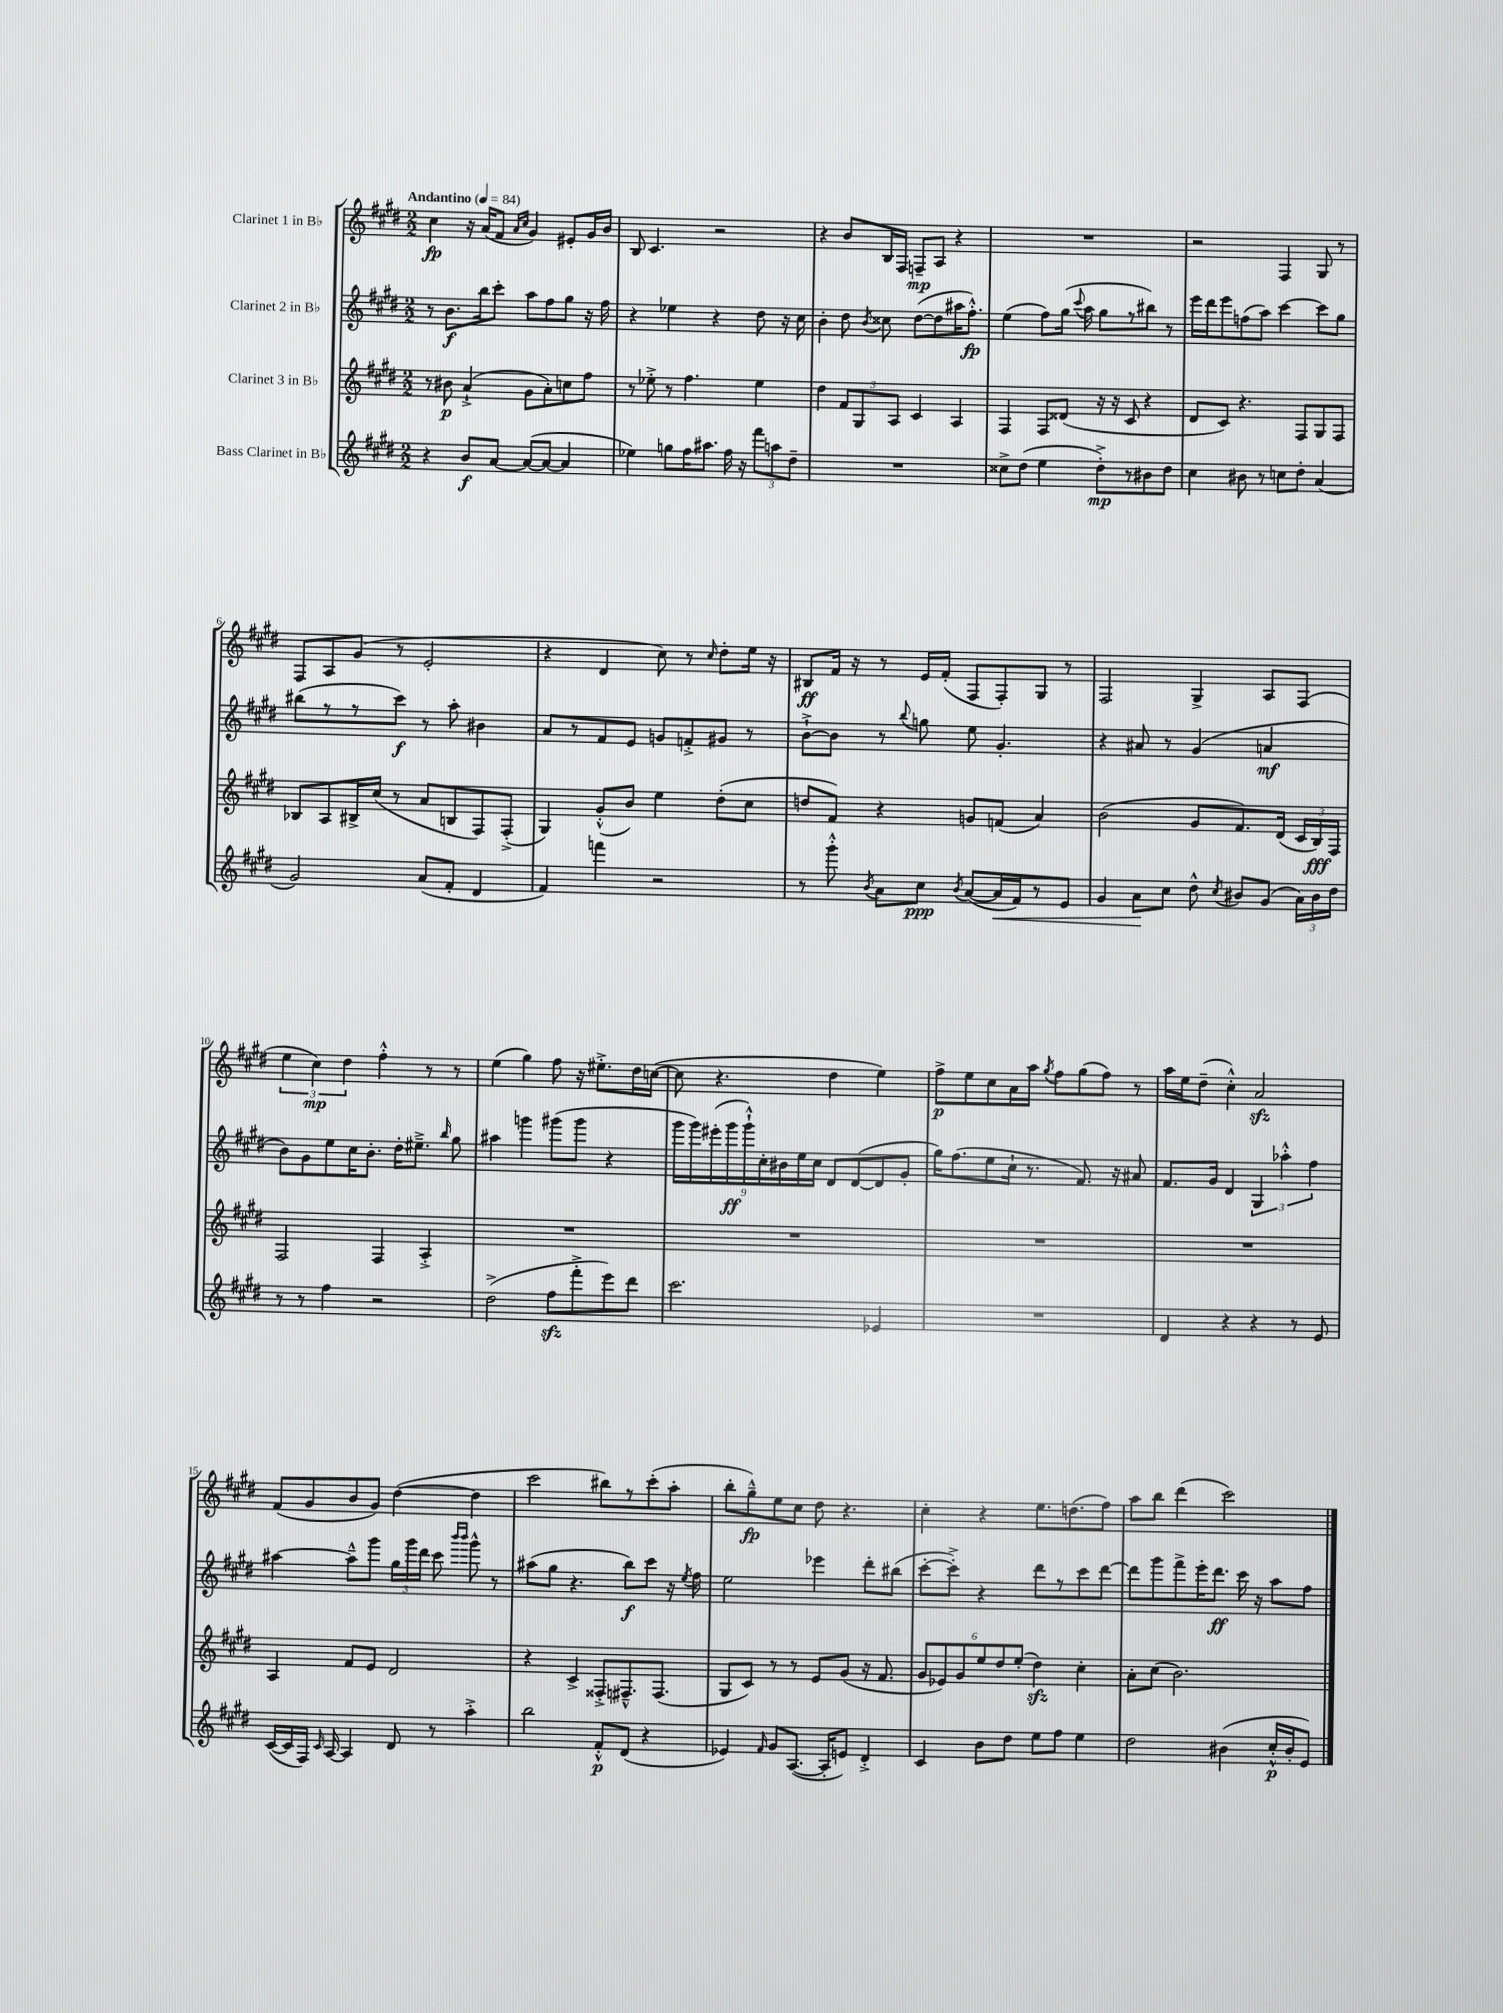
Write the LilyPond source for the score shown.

<<
\new StaffGroup <<
\new Staff = "s0" \with { instrumentName = "Clarinet 1 in Bb" } {
    \clef treble \key e \major \numericTimeSignature \time 2/2 \tempo "Andantino" 4 = 84
    \autoBeamOff cis''4\fp r16 a'16[( fis'8] \grace { a'16[ cis''16] } gis'4) eis'8[-. gis'16 b'16] |
    b8 cis'4. r2 |
    r4 b'8[ b16 fis16] f8[--\mp a8] r4 |
    R1 |
    r2 fis4 gis8 r8 |
    fis8[ a8 gis'8]( r8 e'2-. |
    r4 dis'4 cis''8) r8 \grace { cis''16 } dis''8[-. e''16] r16 |
    bis8[\ff fis'16] r16 r8 e'16[ fis'16]-.( fis8[ fis8-.) gis8] r8 |
    fis2 gis4-> a8[ fis8]( |
    \tuplet 3/2 { e''4 cis''4\mp) dis''4 } fis''4-.-^ r8 r8 |
    e''4( gis''4) fis''8 r16 eis''8.[-.-> dis''16 c''16]~( |
    c''8 r4. dis''4 e''4) |
    fis''8[->\p e''8 cis''8 a'16 a''16] \acciaccatura { gis''8 } fis''8[ gis''8( fis''8]) r8 |
    a''16[ e''16 dis''8]--( cis''4-.-^) a'2\sfz |
    fis'8[( gis'8 b'8 gis'8]) dis''4~( dis''4 |
    cis'''2 bis''8[) r8 cis'''8-.( a''8]-. |
    b''8[-. gis''8---^\fp) e''8 cis''8] dis''8 r4. |
    cis''4-. r4 e''8.[ d''8.( fis''8]) |
    a''8[ b''8] dis'''4( cis'''2) \bar "|." |
}
\new Staff = "s1" \with { instrumentName = "Clarinet 2 in Bb" } {
    \clef treble \key e \major \numericTimeSignature \time 2/2
    \autoBeamOff r8 b'8.[\f b''16 cis'''8]-. a''8[ fis''8 gis''8] r16 fis''16 |
    r4 ees''4 r4 dis''8 r16 cis''16 |
    b'4-. dis''8 \acciaccatura { b'8 } cisis''8 dis''8[~( dis''8 ais''16 fis''8.]-.-^\fp) |
    e''4( fis''8[) gis''16]( \appoggiatura { cis'''8 } a''16 gis''8[ r8 bis''8]) r8 |
    e'''16[ dis'''16 e'''8 f''8( a''8]) cis'''4~ cis'''8[ gis''8] |
    bis''8[( r8 r8 cis'''8]\f) r8 a''8-. bis'4 |
    a'8[ r8 fis'8 e'8] g'8[ f'8-.-> gis'8] r8 |
    b'8[~-!-> b'8] r8 \appoggiatura { b''8 } g''8 e''8 gis'4.-. |
    r4 ais'8 r8 gis'4( a'4\mf |
    b'8[) gis'8 e''8 cis''16 b'8.]-. dis''16[-. eis''8.]---> \grace { b''16 } gis''8 |
    ais''4 g'''4 gis'''8[( gis'''8] r4 |
    \tuplet 9/8 { gis'''16[ gis'''16) eis'''16-.( gis'''16\ff gis'''16-!-^) cis''16-. bis'16 e''16 cis''16] } dis'8[ dis'8~( dis'8 gis'8]-. |
    gis''16[) fis''8.( e''8 cis''16]-! r8. fis'8.) r16 ais'8 |
    fis'8.[ gis'16] dis'4 \tuplet 3/2 { gis4 aes''4-.-^ fis''4 } |
    ais''4~ ais''8[---^ gis'''8] \tuplet 3/2 { gis''16[ gis'''16 dis'''16] } cis'''8 \grace { b'''16[ b'''16] } gis'''8-^ r8 |
    ais''8[( gis''8] r4. b''8[\f) cis'''8] r16 \acciaccatura { e''8 } fis''16 |
    e''2 ees'''4 dis'''8[-. bis''8]( |
    cis'''8[~-. cis'''8]-.->) r4 dis'''8[ r8 cis'''8 dis'''8]~ |
    dis'''8[ gis'''8 fis'''8-> e'''16-. dis'''8.]\ff cis'''16 r16 a''8[ fis''8] \bar "|." |
}
\new Staff = "s2" \with { instrumentName = "Clarinet 3 in Bb" } {
    \clef treble \key e \major \numericTimeSignature \time 2/2
    \autoBeamOff r8 bis'8\p a'4-!->( gis'8[ a'8-.) c''8 fis''8] |
    r8 ees''8-.-> r8 fis''4. ees''4 |
    dis''4 \tuplet 3/2 { fis'8[ gis8 a8] } cis'4 a4 |
    fis4 fis8[ disis'8]( r16 r16 cis'8 r4 |
    dis'8[ cis'8]) r4. fis8[ gis8 fis8] |
    bes8[ a8 bis16-> cis''16]( r8 a'8[ b8 fis8) fis8]-.->( |
    gis4) gis'8[-.-^( b'8]) e''4 dis''8[-.( cis''8] |
    d''8[ fis'8]) r4 g'8[ f'8]( a'4) |
    b'2( gis'8[ fis'8.) dis'16]( \tuplet 3/2 { cis'16[ b16\fff) fis16] } |
    fis2 fis4 a4-.-> |
    R1 |
    R1 |
    R1 |
    R1 |
    a4 fis'8[ e'8] dis'2 |
    r4 cis'4-> fisis8[-.-> fis8.---^ fis8.]( |
    gis8[ cis'8]) r8 r8 e'8[ gis'8]( r16 fis'8. |
    \tuplet 6/4 { gis'8[ ees'8) gis'8 e''8 dis''8 e''8]-.( } dis''4\sfz) cis''4-. |
    a'8[-. cis''8]( b'2.) \bar "|." |
}
\new Staff = "s3" \with { instrumentName = "Bass Clarinet in Bb" } {
    \clef treble \key e \major \numericTimeSignature \time 2/2
    \autoBeamOff r4 b'8[\f a'8]~ a'8[~( a'8]~ a'4 |
    ees''4) g''8[ fis''16 ais''8.] fis''16 r16 \tuplet 3/2 { fis'''8[ a''8 dis''8]-- } |
    R1 |
    cisis''8[-> dis''8]( e''4 dis''8[-.->\mp) r8 bis'8 dis''8] |
    cis''4 bis'8 r8 c''8[ dis''8]-. a'4( |
    gis'2) a'8[( fis'8]-. dis'4 |
    fis'4) f'''4 r2 |
    r8 gis'''8-.-^ \acciaccatura { b'8 } a'8[ cis''8]\ppp \acciaccatura { b'8 } a'8[~( a'16\< fis'16) r8 e'8] |
    gis'4 a'8[\! cis''8] dis''8-^ \acciaccatura { cis''8 } bis'8[ gis'8]( \tuplet 3/2 { a'16[) bis'16 dis''16] } |
    r8 r8 fis''4 r2 |
    dis''2->( fis''8[\sfz fis'''8-.-> e'''8) dis'''8] |
    cis'''2. ees'4 |
    R1 |
    dis'4 r4 r4 r8 e'8 |
    cis'16[~( cis'16 fis16]) \grace { cis'16 } a16~ a4 dis'8 r8 a''4-.-> |
    b''2 fis'8[-.-^\p dis'8]( r4 |
    ees'4) \grace { fis'16 } gis'8[ a8.]~( a16[-. e'8]) dis'4-.-> |
    cis'4 b'8[ dis''8] e''8[ fis''8] e''4 |
    dis''2 bis'4( cis''16[-.-^\p bis'16-. e'8]) \bar "|." |
}
>>
>>
